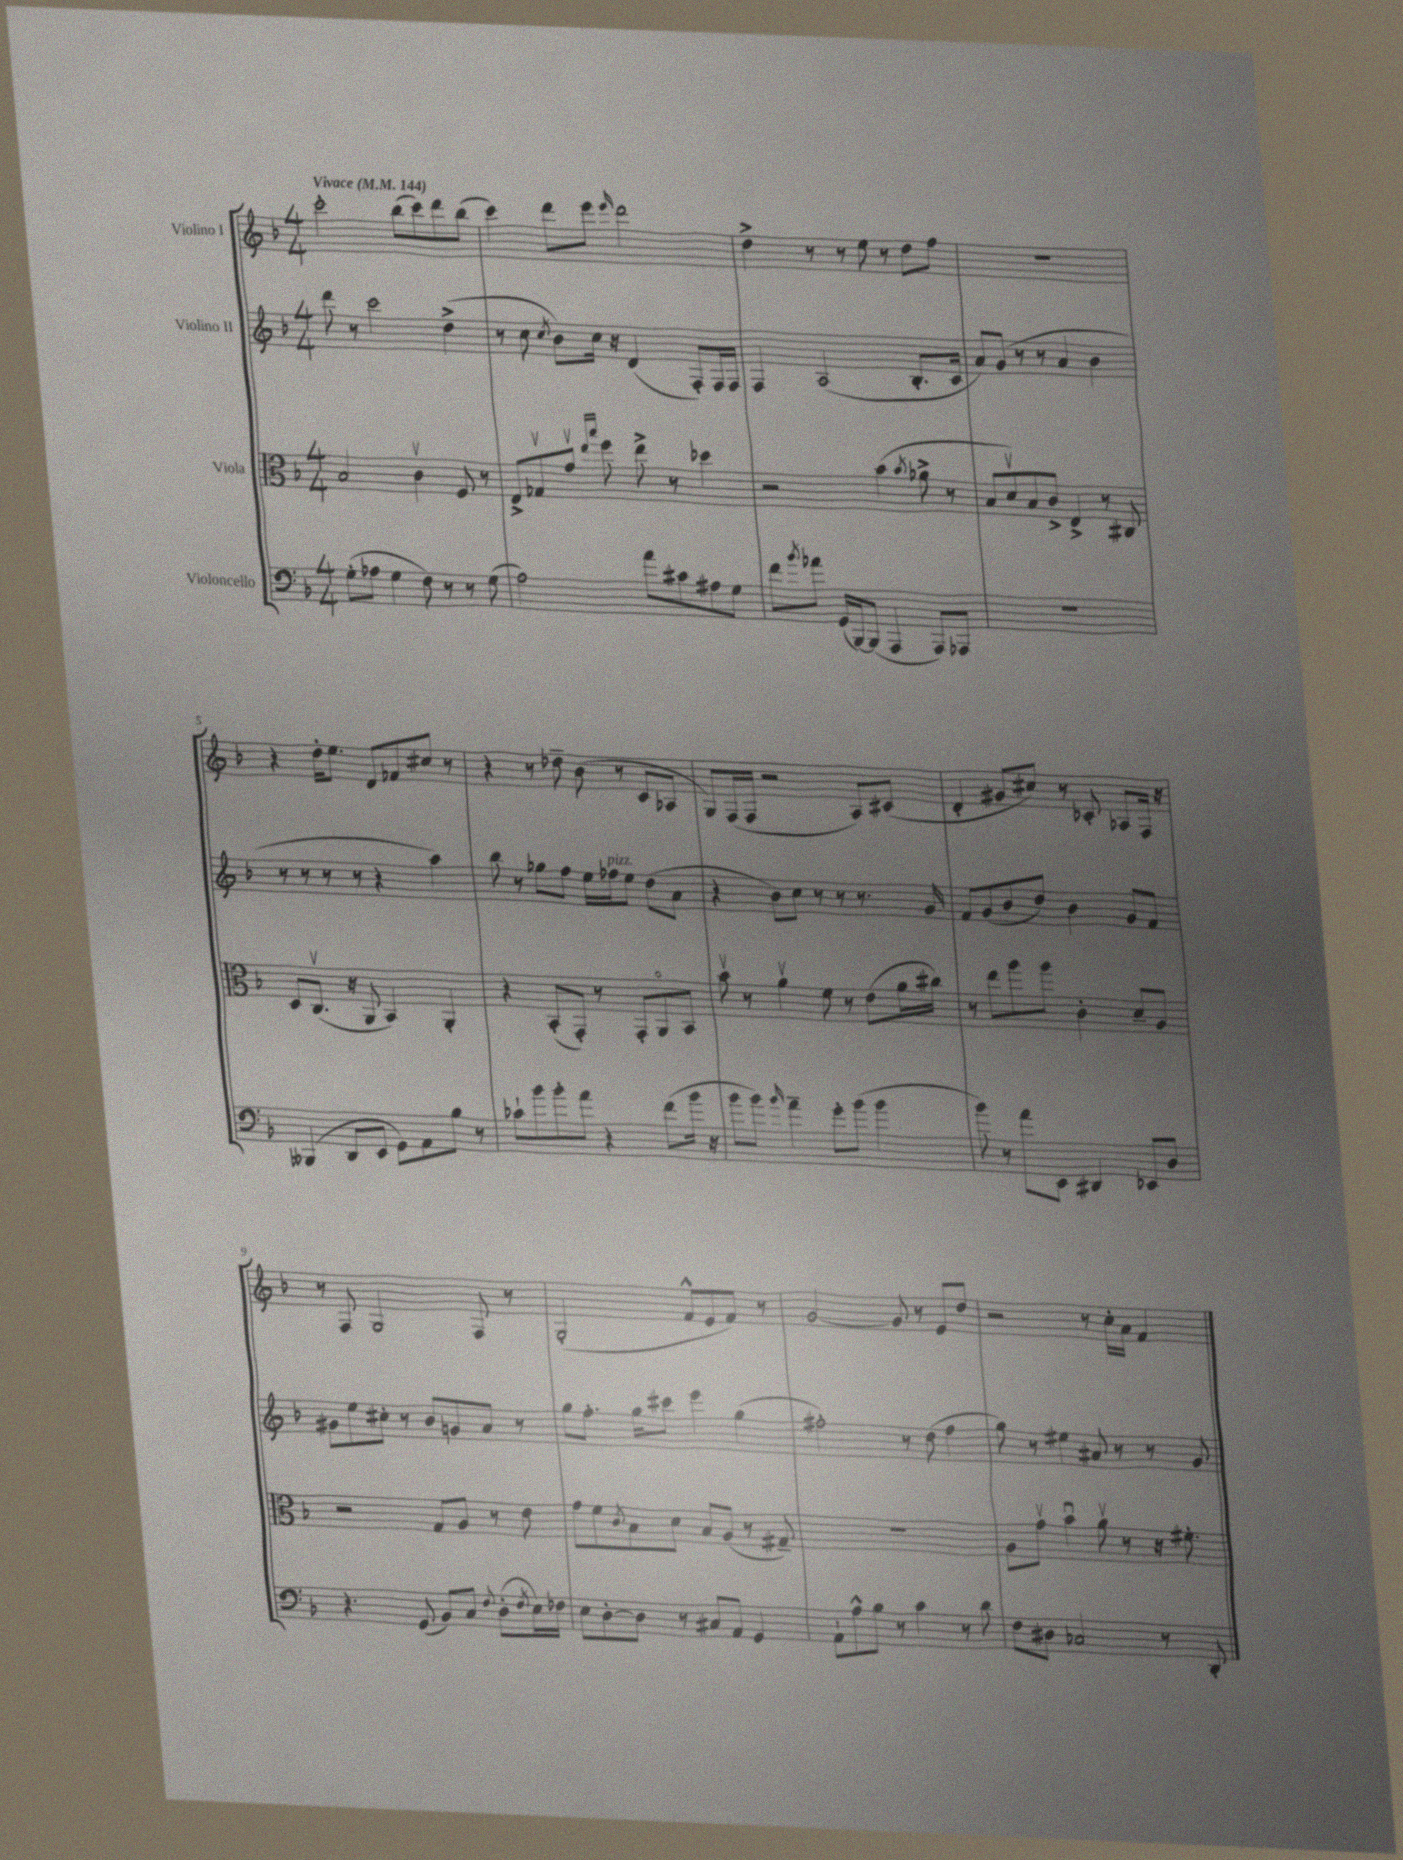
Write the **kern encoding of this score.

**kern	**kern	**kern	**kern
*staff4	*staff3	*staff2	*staff1
*clefF4	*clefC3	*clefG2	*clefG2
*k[b-]	*k[b-]	*k[b-]	*k[b-]
*M4/4	*M4/4	*M4/4	*M4/4
*MM144	*MM144	*MM144	*MM144
(8G'	2B-	8ddd	2ccc'
8A-	.	8r	.
4G	.	2ccc	.
8F)	4cv	.	(8bb-
8r	.	.	8ccc)
8r	8F	(4dd^	8ddd
(8G	8r	.	(8bb-
=	=	=	=
2A)	8E^	8r	4ccc)
.	8G-v	8cc	.
.	.	8qcc	.
.	8gv	8b-)	8ddd
.	16qqee	.	.
.	16qqbb-	.	.
.	8ff	16cc	8eee
.	.	16r	.
.	.	.	16qqeee
8a	8ee^	(4d	2ddd
8c#	8r	.	.
8A#	4dd-	8F')	.
8G	.	16F	.
.	.	16F	.
=	=	=	=
8f	2r	4F	4dd^
8qb-	.	.	.
8a-	.	.	.
(16GG	.	(2A	8r
[16BBB-)	.	.	.
(8BBB-]	.	.	8r
4AAA	(4b-	.	8ee
.	.	.	8r
.	8qb-	.	.
8AAA)	8a-^	8.B-'	8dd
8AAA-	8r	.	8ff
.	.	16c	.
=	=	=	=
1r	8B-	8a)	1r
.	8dv)	(8g	.
.	8B-	8r	.
.	8c^	8r	.
.	4E^	4a	.
.	8r	4b-	.
.	8C#	.	.
=	=	=	=
(4BBB--	8D	8r	4r
.	(8.Cv	8r	.
8DD	.	8r	16dd'
.	16r	.	8.ee
8EE	8AA	8r	.
8GG)	4BB-)	4r	8d
8AA	.	.	8f-
8B-	4AA'	4aa)	8cc#
8r	.	.	8r
=	=	=	=
8c-`	4r	8bb-	4r
8b-	.	8r	.
8b-'	(8BB-'	8gg-	8r
8a	8GG')	8ff	8dd-~
4r	8r	16ee	(8b-
.	.	16ff-	.
.	8GG'	8ee	8r
(8f	8AAo	(8dd	8c
16b-	8BB-	8a	8A-
16r	.	.	.
=	=	=	=
8b-	8b-v	4r	8G)
8b-)	8r	.	(16F
.	.	.	16F
16qqb-	.	.	.
4a~	4av	8b-)	2r
.	.	8cc	.
8g'	8f	8r	.
(8b-	8r	8r	.
4b-	(8e	8.r	8A)
.	16a	.	(8c#
.	16cc#)	16g	.
=	=	=	=
8b-)	8r	8f	4d'
8r	8ee	(8g	.
8a	8aa	8b-	8g#
8EE	8aa	8dd)	8cc#)
4DD#	4c'	4b-	8r
.	.	.	8c-'
8EE-	8d~	8g	8A-
8D	8A	8f	16F
.	.	.	16r
=	=	=	=
4.r	2r	8g#	8r
.	.	8ee	8F
.	.	8cc#'	2G
(8GG	.	8r	.
8BB-)	8G	8b-	.
8C	8A	8g	.
8qqF	.	.	.
(8D'	8r	8a	8F
8qF	.	.	.
16E)	8e	8r	8r
16F-	.	.	.
=	=	=	=
8E	8g	8gg	(2G'
[8D'	8f	8.ff'	.
.	8qc	.	.
8D]	8B-	.	.
.	.	16gg	.
8r	8d	8ccc#	.
8C#	8B-	4eee	8f^^
8AA	(8A	.	8e
4GG	8r	(4gg	8f)
.	8G#~)	.	8r
=	=	=	=
8AA`	1r	2ff#')	[2g
8A^^	.	.	.
8B-	.	.	.
8r	.	.	.
4c	.	8r	8g]
.	.	(8dd	8r
8r	.	4ff#	8e
8d	.	.	8dd
=	=	=	=
8F	8A	8gg)	2r
8D#	8gv	8r	.
2C-	4b-u	4ee#	.
.	8av	8a#	8r
.	8r	8r	16cc'
.	.	.	16a
8r	16r	8r	4f
.	8.f#'	.	.
8DD'	.	8g	.
==	==	==	==
*-	*-	*-	*-
